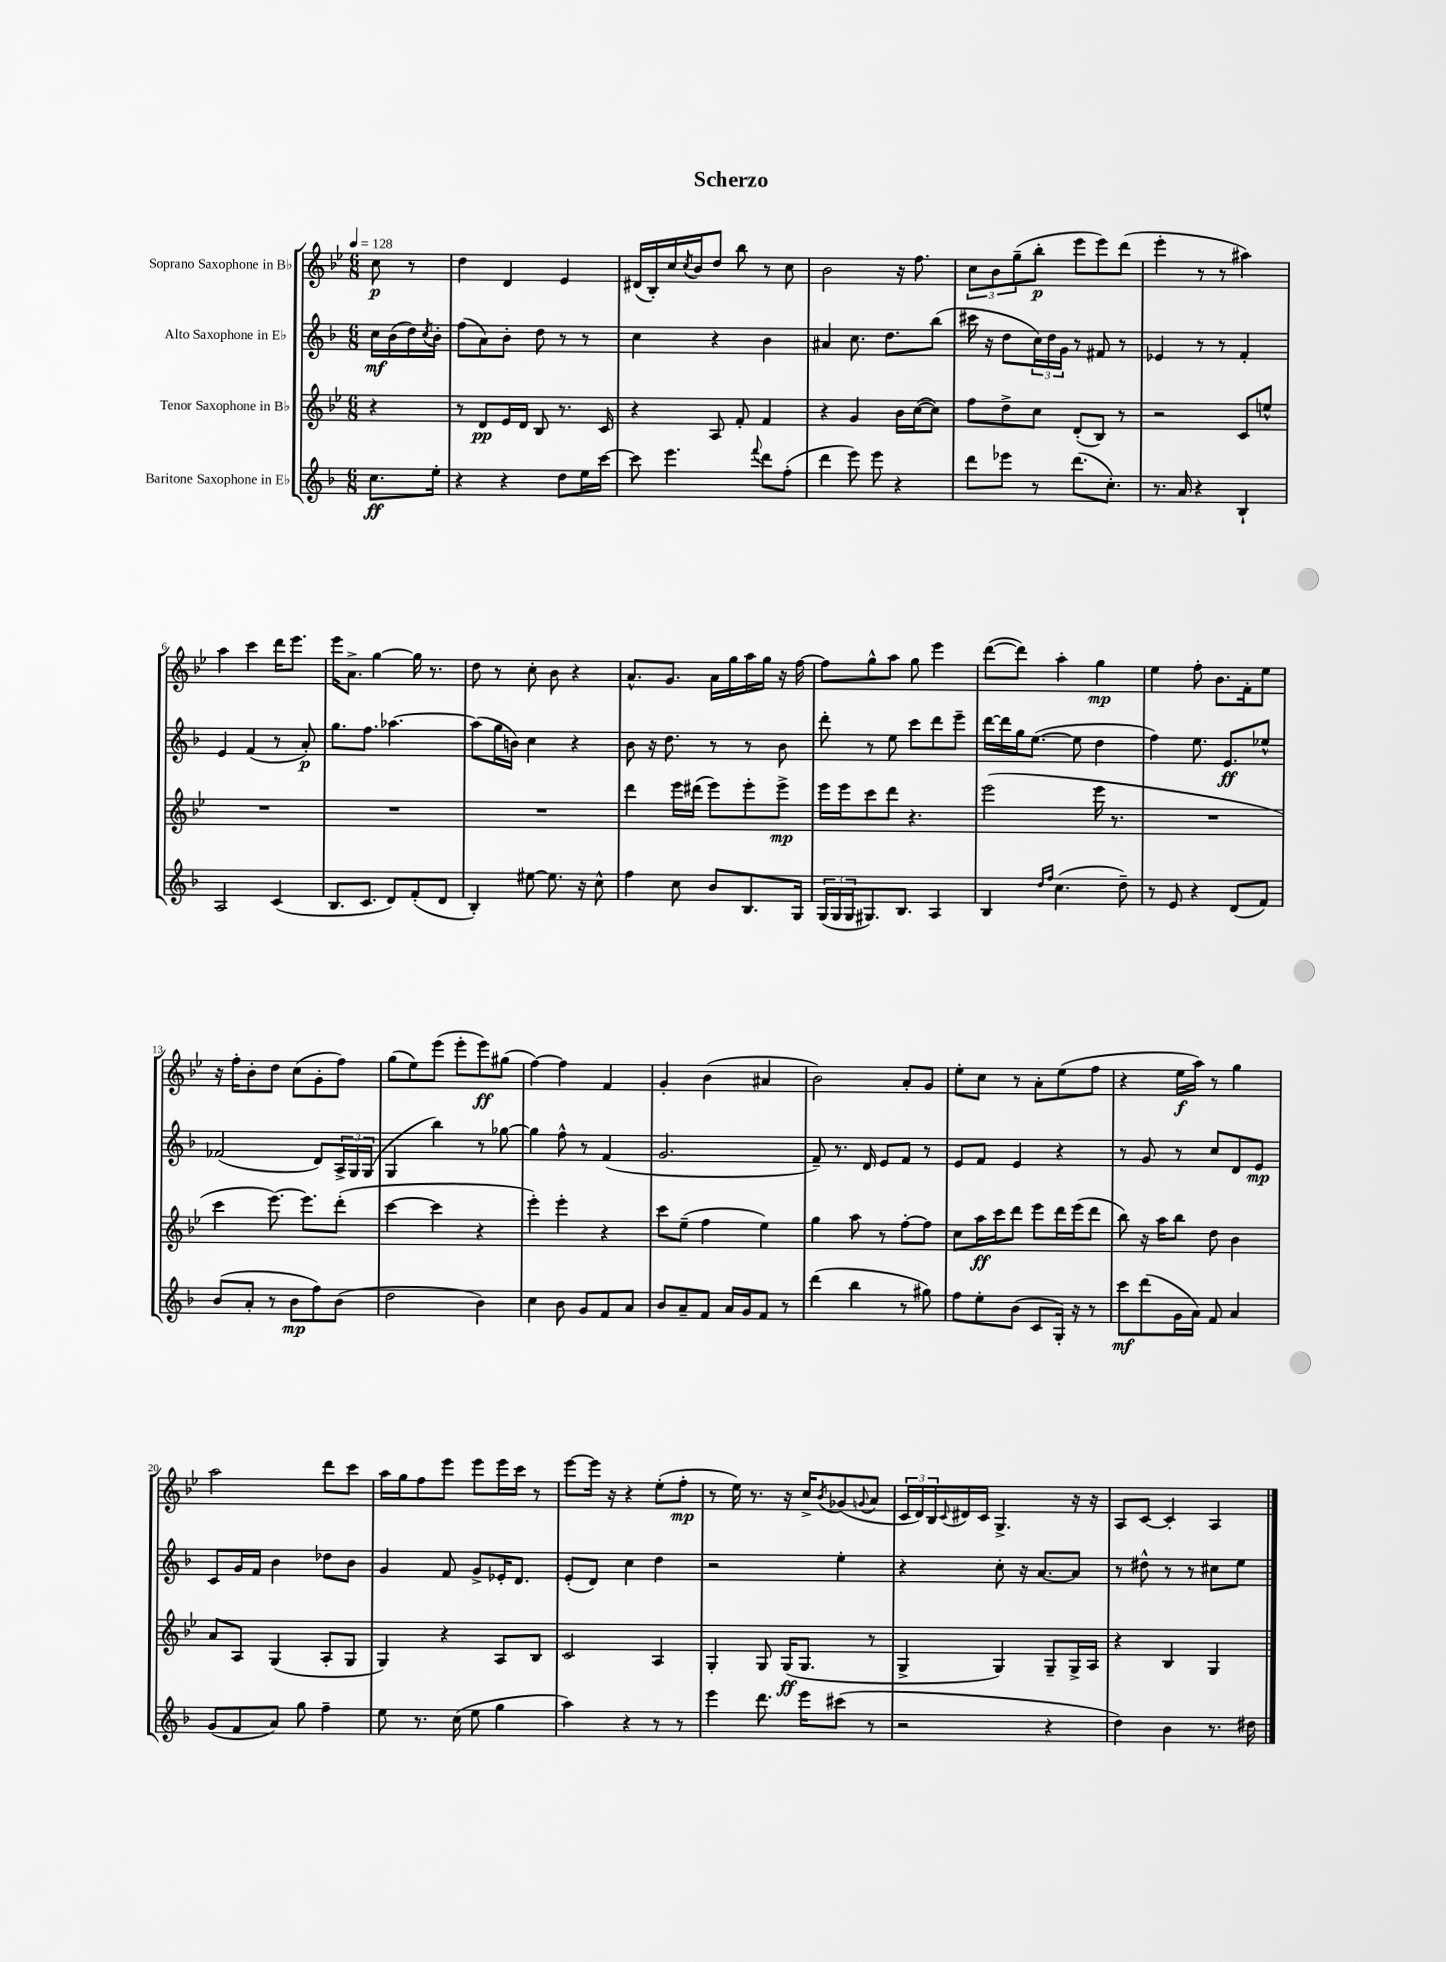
\header { title = "Scherzo" }
<<
\new StaffGroup <<
\new Staff = "s0" \with { instrumentName = "Soprano Saxophone in Bb" } {
    \clef treble \key bes \major \numericTimeSignature \time 6/8 \partial 4 \tempo 4 = 128
    c''8\p r8 |
    d''4 d'4 ees'4 |
    dis'16( bes16-.) c''16 \acciaccatura { c''8 } bes'16 d''8 bes''8 r8 c''8 |
    bes'2 r16 f''8. |
    \tuplet 3/2 { c''8 bes'8 g''8--( } bes''8-.\p ees'''8 ees'''8) d'''8( |
    ees'''4-. r8 r8 ais''4) |
    a''4 c'''4 d'''16 ees'''8. |
    ees'''16 a'8.-> g''4~ g''16 r8. |
    d''8 r8 c''8-. bes'8 r4 |
    a'8.-^ g'8. a'16 g''16 a''16 g''16 r16 f''16~ |
    f''8 g''8-^ a''8 g''8 ees'''4 |
    d'''8~( d'''8) a''4-. g''4\mp |
    ees''4 f''8-. bes'8. f'16-. ees''8 |
    r16 f''16-. bes'8-. d''8 c''8( g'8-. f''8) |
    g''8( ees''8) ees'''8( ees'''8-. ees'''8\ff) gis''8( |
    f''4~) f''4 f'4 |
    g'4-. bes'4( ais'4 |
    bes'2) a'8-. g'8 |
    ees''8-. c''8 r8 a'8-. ees''8( f''8 |
    r4 ees''16\f a''16) r8 g''4 |
    a''2 d'''8 c'''8 |
    a''16 g''16 f''8 ees'''8 ees'''8 ees'''16 c'''16 r8 |
    ees'''8~ ees'''16 r16 r4 ees''8-.( f''8-.\mp |
    r8 ees''16) r8. r16 c''16-> \acciaccatura { bes'8 } ges'8( \appoggiatura { g'8 } a'8 |
    \tuplet 3/2 { c'16 d'16) bes16 } \appoggiatura { c'8 } dis'16 c'16 g4.-> r16 r16 |
    a8 c'8~ c'4-. a4 \bar "|." |
}
\new Staff = "s1" \with { instrumentName = "Alto Saxophone in Eb" } {
    \clef treble \key f \major \numericTimeSignature \time 6/8 \partial 4
    c''16\mf bes'16( d''16) \acciaccatura { c''8 } bes'16-. |
    f''8( a'8) bes'8-. d''8 r8 r8 |
    c''4 r4 bes'4 |
    ais'4 c''8. d''8. bes''8( |
    cis'''16 r16 d''8 \tuplet 3/2 { c''16) d''16 g'16 } r8 fis'8 r8 |
    ees'4 r8 r8 f'4-. |
    e'4 f'4( r8 a'8-.\p) |
    g''8. f''8. aes''4.~ |
    aes''8( g''16 b'16) c''4 r4 |
    bes'8 r16 d''8. r8 r8 bes'8 |
    d'''8-. r8 e''8 c'''8 d'''8 e'''8-- |
    d'''16~ d'''16 g''16 e''8.~( e''8 d''4 |
    f''4) e''8. e'8.\ff ees''8-^ |
    fes'2( d'8) \tuplet 3/2 { a16-> g16 g16( } |
    g4 bes''4) r8 ges''8~ |
    ges''4 f''8-^ r8 f'4( |
    g'2. |
    f'8--) r8. d'16 e'8 f'8 r8 |
    e'8 f'8 e'4 r4 |
    r8 g'8 r8 c''8 d'8 e'8\mp |
    c'8 g'16 f'16 bes'4 des''8 bes'8 |
    g'4 f'8 g'8-> ees'16-. d'8. |
    e'8-.( d'8) c''4 d''4 |
    r2 e''4-. |
    r4 c''8-. r16 a'8.~ a'8 |
    r8 dis''8-^ r8 r8 cis''8 e''8 \bar "|." |
}
\new Staff = "s2" \with { instrumentName = "Tenor Saxophone in Bb" } {
    \clef treble \key bes \major \numericTimeSignature \time 6/8 \partial 4
    r4 |
    r8 d'8\pp ees'16 d'16 bes8 r8. c'16 |
    r4 a8 f'8-. f'4 |
    r4 g'4 bes'16 c''16~( c''8) |
    f''8 d''8-> c''8 d'8-.( bes8) r8 |
    r2 c'8 e''8-^ |
    R2. |
    R2. |
    R2. |
    d'''4 ees'''16 dis'''16( ees'''8) ees'''8-. ees'''8->\mp |
    ees'''16 ees'''16 c'''8 d'''8 r4. |
    ees'''2( ees'''16 r8. |
    R2. |
    c'''4 ees'''8.~) ees'''8. d'''8-.( |
    c'''4~ c'''4 r4 |
    ees'''4-.) ees'''4-. r4 |
    c'''8 ees''8--( f''4 ees''4) |
    g''4 a''8 r8 f''8~-. f''8 |
    c''8 a''16\ff c'''16 d'''8 ees'''8 d'''16 ees'''16( d'''8 |
    bes''8) r16 a''16 bes''8 d''8 bes'4 |
    a'8 a8 g4( a8-. g8 |
    g4) r4 a8 bes8 |
    c'2 a4 |
    g4-. g8 g16\ff( g8. r8 |
    g4-> g4) g8-- g16-> a16 |
    r4 bes4 g4 \bar "|." |
}
\new Staff = "s3" \with { instrumentName = "Baritone Saxophone in Eb" } {
    \clef treble \key f \major \numericTimeSignature \time 6/8 \partial 4
    c''8.\ff e''16-. |
    r4 r4 d''8 e''16 c'''16~ |
    c'''8 e'''4. \appoggiatura { f'''8 } d'''8 f''8-.( |
    d'''4 e'''8) e'''8 r4 |
    d'''8 ees'''8 r8 d'''8.( c''8.-.) |
    r8. a'16 r4 bes4-! |
    a2 c'4( |
    bes8. c'8. d'8) f'8-.( d'8 |
    bes4-.) eis''8~ eis''8. r16 c''8-^ |
    f''4 c''8 bes'8 bes8. g16 |
    \tuplet 3/2 { g16( g16 g16 } gis8.) bes8. a4 |
    bes4 \grace { d''16 f''16 } c''4.( d''8--) |
    r8 e'8 r4 d'8( f'8) |
    bes'8( a'8-. r8 bes'8\mp f''8) bes'8( |
    d''2 bes'4) |
    c''4 bes'8 g'8 f'8 a'8 |
    bes'8 a'8-- f'8 a'16 g'16 f'8 r8 |
    d'''4( bes''4 r8 gis''8) |
    f''8 e''8-. bes'8( c'8 g16-.) r16 r8 |
    c'''8\mf d'''8( g'16 a'16) f'8 a'4 |
    g'8( f'8 a'8) g''8 f''4-- |
    e''8 r8. c''16( e''8 g''4 |
    a''4) r4 r8 r8 |
    e'''4 d'''8. e'''16 cis'''8( r8 |
    r2 r4 |
    d''4) bes'4 r8. dis''16 \bar "|." |
}
>>
>>
